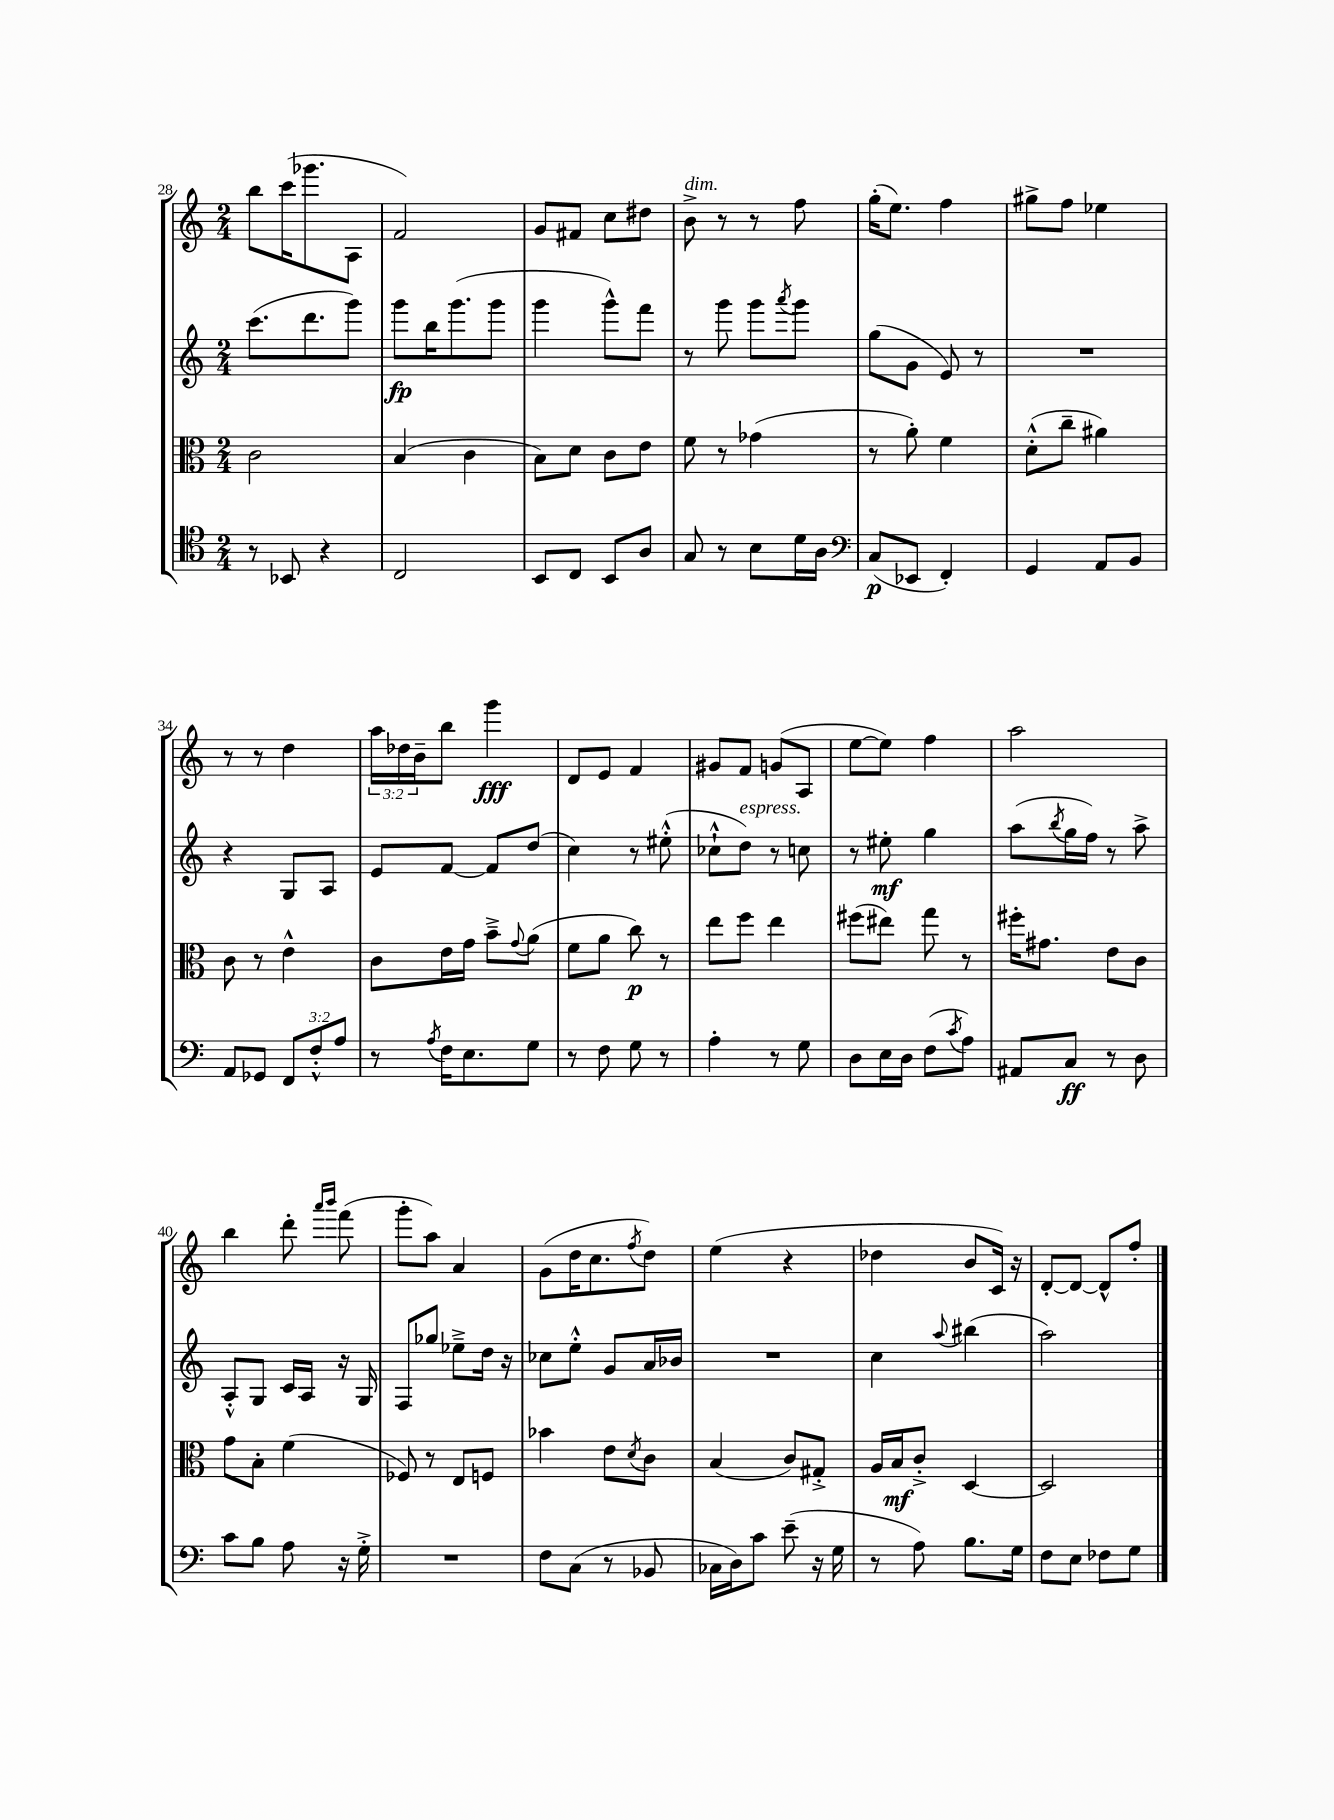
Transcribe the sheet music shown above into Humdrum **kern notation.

**kern	**kern	**kern	**kern
*staff4	*staff3	*staff2	*staff1
*clefC4	*clefC3	*clefG2	*clefG2
*k[]	*k[]	*k[]	*k[]
*M2/4	*M2/4	*M2/4	*M2/4
8r	2c	(8.ccc	8bb
8BB-	.	.	(16ccc
.	.	8.ddd	8.ggg-
4r	.	.	.
.	.	8ggg)	8A
=	=	=	=
2C	(4B	8ggg	2f)
.	.	16bb	.
.	.	(8.ggg	.
.	4c	.	.
.	.	8ggg	.
=	=	=	=
8BB	8B)	4ggg	8g
8C	8d	.	8f#
8BB	8c	8ggg^^)	8cc
8A	8e	8fff	8dd#
=	=	=	=
8G	8f	8r	8b^
8r	8r	8ggg	8r
8B	(4g-	8ggg	8r
.	.	8qaaa	.
16d	.	8ggg	8ff
16A	.	.	.
=	=	=	=
*clefF4	*	*	*
(8C	8r	(8gg	(16gg'
.	.	.	8.ee)
8EE-	8a')	8g	.
4FF')	4f	8e)	4ff
.	.	8r	.
=	=	=	=
4GG	(8d'^^	2r	8gg#^
.	8cc~	.	8ff
8AA	4a#)	.	4ee-
8BB	.	.	.
=	=	=	=
8AA	8c	4r	8r
8GG-	8r	.	8r
12FF	4e^^	8G	4dd
12F'^^	.	.	.
.	.	8A	.
12A	.	.	.
=	=	=	=
8r	8c	8e	24aa
.	.	.	24dd-
.	.	.	24b~
8qA	.	.	.
16F	16e	[8f	8bb
8.E	16g	.	.
.	8b~^	8f]	4ggg
.	8qqg	.	.
8G	(8a	(8dd	.
=	=	=	=
8r	8f	4cc)	8d
8F	8a	.	8e
8G	8cc)	8r	4f
8r	8r	(8ee#'^^	.
=	=	=	=
4A'	8ee	8cc-`^^	8g#
.	8ff	8dd)	8f
8r	4ee	8r	(8g
8G	.	8cc	8A
=	=	=	=
8D	(8ff#	8r	[8ee
16E	8ee#)	8ee#'	8ee])
16D	.	.	.
(8F	8gg	4gg	4ff
8qc	.	.	.
8A)	8r	.	.
=	=	=	=
8AA#	16ff#'	(8aa	2aa
.	8.g#	.	.
.	.	8qbb	.
8C	.	16gg	.
.	.	16ff)	.
8r	8e	8r	.
8D	8c	8aa^	.
=	=	=	=
8c	8g	8A'^^	4bb
8B	8B'	8G	.
8A	(4f	16c	8ddd'
.	.	16A	.
.	.	.	16qqaaa
.	.	.	16qqbbb
16r	.	16r	(8fff
16G'^	.	16G	.
=	=	=	=
2r	8F-)	8F	8ggg'
.	8r	8gg-	8aa)
.	8E	8ee-~^	4a
.	8F	16dd	.
.	.	16r	.
=	=	=	=
8F	4b-	8cc-	(8g
(8C	.	8ee'^^	16dd
.	.	.	8.cc
8r	8e	8g	.
.	8qd	.	8qff
8BB-	8c	16a	8dd)
.	.	16b-	.
=	=	=	=
16C-	(4B	2r	(4ee
16D)	.	.	.
8c	.	.	.
(8e~	8c)	.	4r
16r	8G#'^	.	.
16G	.	.	.
=	=	=	=
8r	16A	4cc	4dd-
.	16B	.	.
8A)	8c'^	.	.
.	.	8qqaa	.
8.B	[4D	(4bb#	8b
.	.	.	16c)
16G	.	.	16r
=	=	=	=
8F	2D]	2aa)	[8d'
8E	.	.	8d_
8F-	.	.	8d^^]
8G	.	.	8ff'
==	==	==	==
*-	*-	*-	*-
